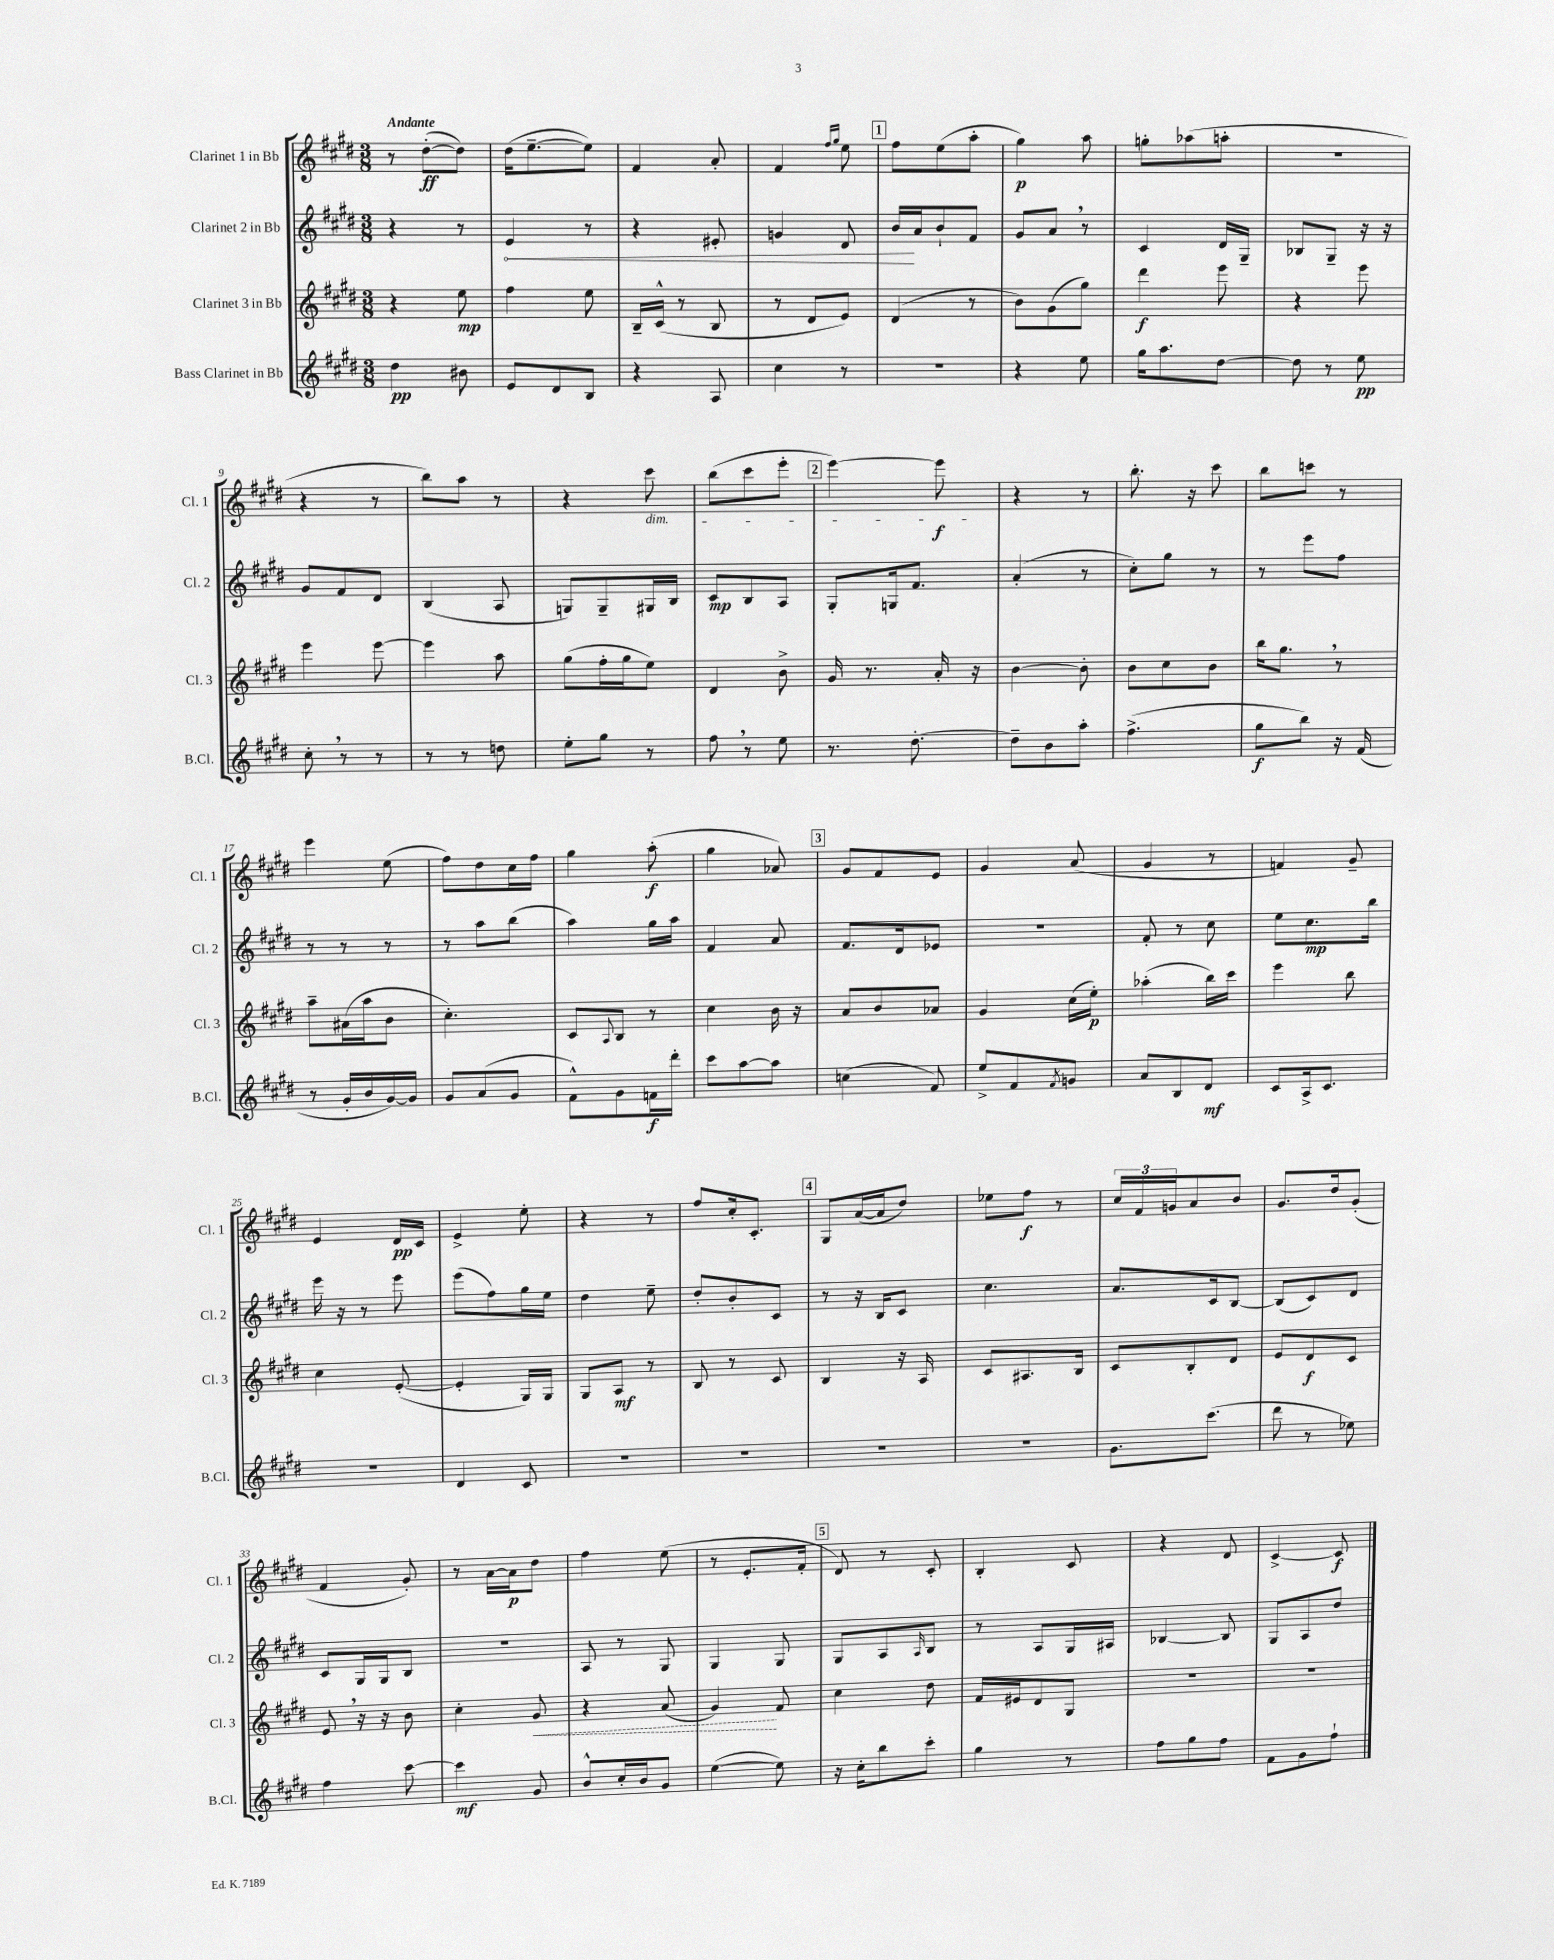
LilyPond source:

<<
\new StaffGroup <<
\new Staff = "s0" \with { instrumentName = "Clarinet 1 in Bb" shortInstrumentName = "Cl. 1" } {
    \clef treble \key e \major \numericTimeSignature \time 3/8 \tempo "Andante"
    r8 dis''8~-.\ff( dis''8) |
    dis''16( e''8.~-- e''8) |
    fis'4 a'8-. |
    fis'4 \grace { fis''16 gis''16 } e''8 |
    \mark \markup { \box "1" } fis''8 e''8( a''8-. |
    gis''4\p) a''8 |
    g''8-. aes''8( a''8-. |
    r4. |
    r4 r8 |
    b''8) a''8 r8 |
    r4 cis'''8\dim |
    b''8( cis'''8 e'''8-. |
    \mark \markup { \box "2" } e'''4~) e'''8\f\! |
    r4 r8 |
    b''8.-. r16 cis'''8 |
    b''8 c'''8 r8 |
    e'''4 e''8( |
    fis''8) dis''8 cis''16 fis''16 |
    gis''4 a''8-.\f( |
    gis''4 aes'8) |
    \mark \markup { \box "3" } gis'8 fis'8 e'8 |
    gis'4 a'8( |
    gis'4 r8 |
    f'4) gis'8-- |
    e'4 dis'16\pp cis'16 |
    e'4-> e''8-. |
    r4 r8 |
    fis''8 cis''16-. cis'8.-. |
    \mark \markup { \box "4" } gis8 a'16~( a'16 dis''8) |
    ees''8 fis''8\f r8 |
    \tuplet 3/2 { cis''16 fis'16 g'16 } a'8 b'8 |
    gis'8. dis''16 gis'8-.( |
    fis'4 gis'8-.) |
    r8 a'16~ a'16\p dis''8 |
    fis''4 e''8( |
    r8 e'8.-. fis'16-. |
    \mark \markup { \box "5" } dis'8) r8 cis'8-. |
    b4-. cis'8 |
    r4 dis'8 |
    cis'4~-> cis'8\f \bar "|." |
}
\new Staff = "s1" \with { instrumentName = "Clarinet 2 in Bb" shortInstrumentName = "Cl. 2" } {
    \clef treble \key e \major \numericTimeSignature \time 3/8
    r4 r8 |
    \once \override Hairpin.circled-tip = ##t e'4\< r8 |
    r4 eis'8-. |
    g'4 dis'8 |
    \mark \markup { \box "1" } b'16\! a'16 b'8-! fis'8 |
    gis'8 a'8 \breathe r8 |
    cis'4 dis'16 gis16-- |
    bes8 gis8-- r16 r16 |
    gis'8 fis'8 dis'8 |
    b4( a8 |
    g8) g8-- gis16 b16 |
    cis'8\mp b8 a8 |
    \mark \markup { \box "2" } gis8-. g16 fis'8. |
    a'4-.( r8 |
    cis''8-.) gis''8 r8 |
    r8 e'''8 fis''8 |
    r8 r8 r8 |
    r8 a''8 b''8( |
    a''4) gis''16 a''16 |
    fis'4 a'8 |
    \mark \markup { \box "3" } fis'8. dis'16 ees'8 |
    R4. |
    fis'8-. r8 cis''8 |
    e''8 cis''8.\mp b''16 |
    e'''16 r16 r8 e'''8 |
    e'''8( fis''8) gis''16 e''16 |
    dis''4 e''8-- |
    dis''8-. b'8-. cis'8 |
    \mark \markup { \box "4" } r8 r16 b16 cis'8 |
    cis''4. |
    a'8. cis'16 b8~ |
    b8( cis'8) dis'8 |
    cis'8 gis16 gis16 b8 |
    R4. |
    a8 r8 gis8 |
    gis4 gis8 |
    \mark \markup { \box "5" } gis8 a8 \grace { a16 } b8 |
    r8 a8 gis16 ais16 |
    bes4~ bes8 |
    gis8 a8 dis''8 \bar "|." |
}
\new Staff = "s2" \with { instrumentName = "Clarinet 3 in Bb" shortInstrumentName = "Cl. 3" } {
    \clef treble \key e \major \numericTimeSignature \time 3/8
    r4 e''8\mp |
    fis''4 e''8 |
    b16-- cis'16-^( r8 b8 |
    r8 dis'8 e'8) |
    \mark \markup { \box "1" } dis'4( r8 |
    b'8) gis'8( gis''8) |
    dis'''4\f e'''8 |
    r4 e'''8 |
    e'''4 e'''8~ |
    e'''4 a''8 |
    gis''8( fis''16-. gis''16 e''8) |
    dis'4 b'8-> |
    \mark \markup { \box "2" } gis'16 r8. a'16-. r16 |
    b'4~ b'8-. |
    b'8 cis''8 b'8 |
    b''16 gis''8. \breathe r8 |
    a''8-- ais'16( a''16 b'8 |
    cis''4.-.) |
    cis'8 \appoggiatura { a8 } b8 r8 |
    cis''4 b'16 r16 |
    \mark \markup { \box "3" } a'8 b'8 aes'8 |
    gis'4 cis''16( e''16-.\p) |
    aes''4-.( b''16) cis'''16 |
    e'''4 b''8 |
    cis''4 e'8~-.( |
    e'4-. gis16) gis16 |
    gis8 a8\mf r8 |
    b8 r8 cis'8 |
    \mark \markup { \box "4" } b4 r16 a16 |
    cis'8 ais8. b16 |
    cis'8 b8-. dis'8 |
    e'8 dis'8\f cis'8 |
    e'8 \breathe r16 r16 b'8 |
    cis''4-. \once \override Hairpin.style = #'dashed-line gis'8\< |
    r4 a'8( |
    gis'4\!) fis'8 |
    \mark \markup { \box "5" } cis''4 dis''8 |
    fis'16 eis'16 dis'8 gis8 |
    R4. |
    R4. \bar "|." |
}
\new Staff = "s3" \with { instrumentName = "Bass Clarinet in Bb" shortInstrumentName = "B.Cl." } {
    \clef treble \key e \major \numericTimeSignature \time 3/8
    dis''4\pp bis'8 |
    e'8 dis'8 b8 |
    r4 a8 |
    cis''4 r8 |
    \mark \markup { \box "1" } R4. |
    r4 e''8 |
    gis''16 a''8. dis''8~ |
    dis''8 r8 e''8\pp |
    cis''8-. \breathe r8 r8 |
    r8 r8 d''8 |
    e''8-. gis''8 r8 |
    fis''8 \breathe r8 e''8 |
    \mark \markup { \box "2" } r8. dis''8.~-. |
    dis''8-- b'8 a''8-. |
    fis''4.->( |
    gis''8\f b''8) r16 fis'16( |
    r8 gis'16-. b'16 gis'16~) gis'16 |
    gis'8 a'8( gis'8 |
    fis'8-^) gis'8 f'16\f dis'''16-. |
    cis'''8 a''8~ a''8 |
    \mark \markup { \box "3" } c''4( fis'8) |
    e''8-> fis'8 \acciaccatura { fis'8 } g'8 |
    a'8 b8 dis'8\mf |
    cis'8 a16-> cis'8. |
    R4. |
    dis'4 cis'8 |
    R4. |
    R4. |
    \mark \markup { \box "4" } R4. |
    R4. |
    gis'8. cis'''8.( |
    dis'''8 r8 ees''8) |
    fis''4 cis'''8~ |
    cis'''4\mf gis'8 |
    b'8-^ cis''16-. b'16 gis'8 |
    e''4~( e''8) |
    \mark \markup { \box "5" } r16 cis''16-. b''8 cis'''8-. |
    gis''4 r8 |
    fis''8 gis''8 fis''8 |
    fis'8 gis'8 fis''8-! \bar "|." |
}
>>
>>
